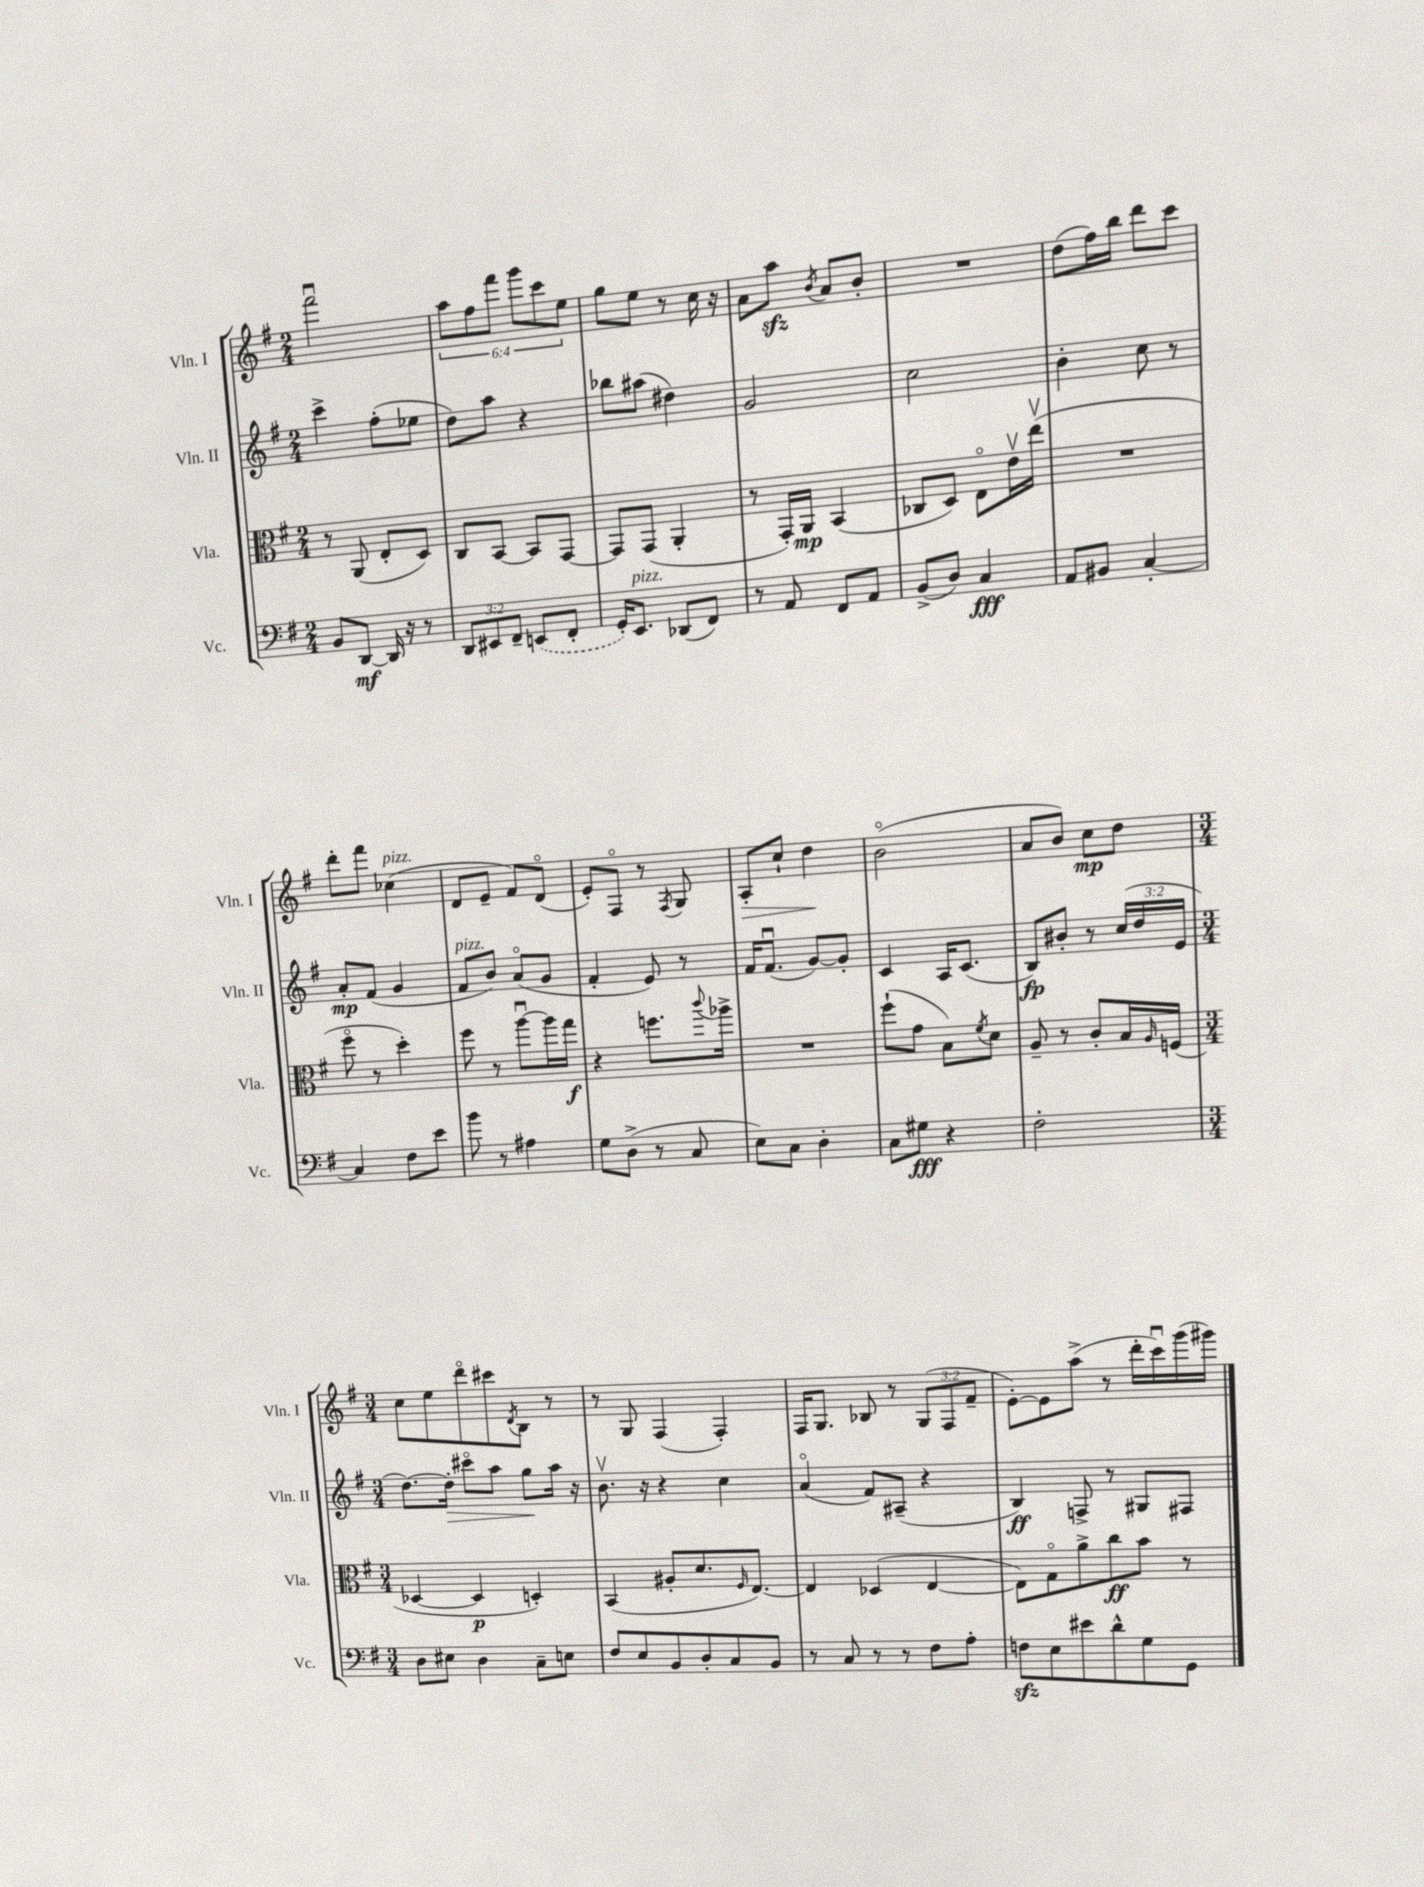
<<
\new StaffGroup <<
\new Staff = "s0" \with { instrumentName = "Vln. I" shortInstrumentName = "Vln. I" } {
    \clef treble \key g \major \numericTimeSignature \time 2/4 \override Staff.TupletNumber.text = #tuplet-number::calc-fraction-text
    fis'''2\downbow |
    \tuplet 6/4 { a''8 fis''8 fis'''8 g'''8 c'''8 e''8 } |
    g''8 e''8 r8 c''16 r16 |
    a'8 a''8\sfz \acciaccatura { b'8 } a'8 b'8-. |
    R2 |
    d''8( fis''16) b''16 d'''8 c'''8 |
    d'''8-. fis'''8 ces''4^\markup { \italic "pizz." }( |
    d'8 e'8-- fis'8) d'8\flageolet( |
    e'8-.) fis8\flageolet r8 \acciaccatura { fis8 } g8 |
    a8-.\> c''8-! d''4\! |
    b'2\flageolet( |
    a'8 b'8) c''8\mp d''8 |
    \numericTimeSignature \time 3/4 c''8 e''8 d'''8\flageolet cis'''8 \acciaccatura { d'8 } b8 r8 |
    r8 g8 fis4( fis4-.) |
    fis16 g8. bes8 r8 \tuplet 3/2 { g8( fis8 fis'8-- } |
    e'8~-.) e'8 a''8->( r8 d'''16-. c'''16\downbow) g'''16( gis'''16) \bar "|." |
}
\new Staff = "s1" \with { instrumentName = "Vln. II" shortInstrumentName = "Vln. II" } {
    \clef treble \key g \major \numericTimeSignature \time 2/4 \override Staff.TupletNumber.text = #tuplet-number::calc-fraction-text
    c'''4-> fis''8-.( ees''8 |
    d''8) a''8 r4 |
    bes''8 ais''8( dis''4) |
    g'2 |
    c''2 |
    b'4-. c''8 r8 |
    a'8-.\mp fis'8( g'4 |
    fis'8^\markup { \italic "pizz." } b'8) a'8\flageolet( g'8 |
    fis'4-. e'8) r8 |
    fis'16 fis'8.\downbow( g'8~) g'8-. |
    c'4 a16 c'8.( |
    b8\fp) bis'8-. r8 \tuplet 3/2 { c''16( d''16 e'16 } |
    \numericTimeSignature \time 3/4 d''8.~) d''16-.\> cis'''8\flageolet a''8 g''8\! a''16 r16 |
    b'8.\upbow r16 r4 c''4 |
    a'4\flageolet( fis'8) ais8--( r4 |
    b4\ff) f8-> r8 gis8 fis8 \bar "|." |
}
\new Staff = "s2" \with { instrumentName = "Vla." shortInstrumentName = "Vla." } {
    \clef alto \key g \major \numericTimeSignature \time 2/4
    r8 a,8( e8-. d8) |
    c8 b,8~ b,8 g,8~ |
    g,8 g,8( a,4-. |
    r8 g,16-.) a,16\mp b,4( |
    ces8 d8) e8\flageolet e'16\upbow e''16\upbow( |
    R2 |
    fis''8\flageolet r8 d''4-.) |
    fis''8 r8 a''8~\downbow a''16 g''16\f |
    r4 f''8. \appoggiatura { c'''8 } aes''16-> |
    R2 |
    fis''8-!( g'8 b8) \acciaccatura { fis'8 } d'8 |
    a8-- r8 c'8-. b16 \grace { a16 } f16( |
    \numericTimeSignature \time 3/4 des4~ des4\p d4-.) |
    b,4( ais8-. d'8. \grace { fis16 } e8.~) |
    e4 des4( e4~ |
    e8) g8\flageolet a'8-> c''8\ff b'8 r8 \bar "|." |
}
\new Staff = "s3" \with { instrumentName = "Vc." shortInstrumentName = "Vc." } {
    \clef bass \key g \major \numericTimeSignature \time 2/4 \override Staff.TupletNumber.text = #tuplet-number::calc-fraction-text
    b,8 d,8~\mf d,16 r16 r8 |
    \tuplet 3/2 { d,8 eis,8 fis,8-- } \once \slurDashed e,8( fis,8-. |
    g,16-.) e,8.^\markup { \italic "pizz." } des,8( fis,8) |
    r8 a,8 fis,8 a,8 |
    b,8->( d8) c4\fff |
    a,8 bis,8 c4~-. |
    c4 fis8 e'8 |
    b'8 r8 ais4 |
    g8 d8->( r8 c8 |
    e8) c8 d4-. |
    c8 gis8\fff r4 |
    fis2-. |
    \numericTimeSignature \time 3/4 d8 eis8 d4 c8-- e8 |
    fis8 e8 b,8 d8-. c8 b,8 |
    r8 c8 r8 r8 fis8 a8-. |
    f8\sfz e8 eis'8 d'8-^ g8 g,8 \bar "|." |
}
>>
>>
\layout { \context { \Score \remove "Bar_number_engraver" } }
